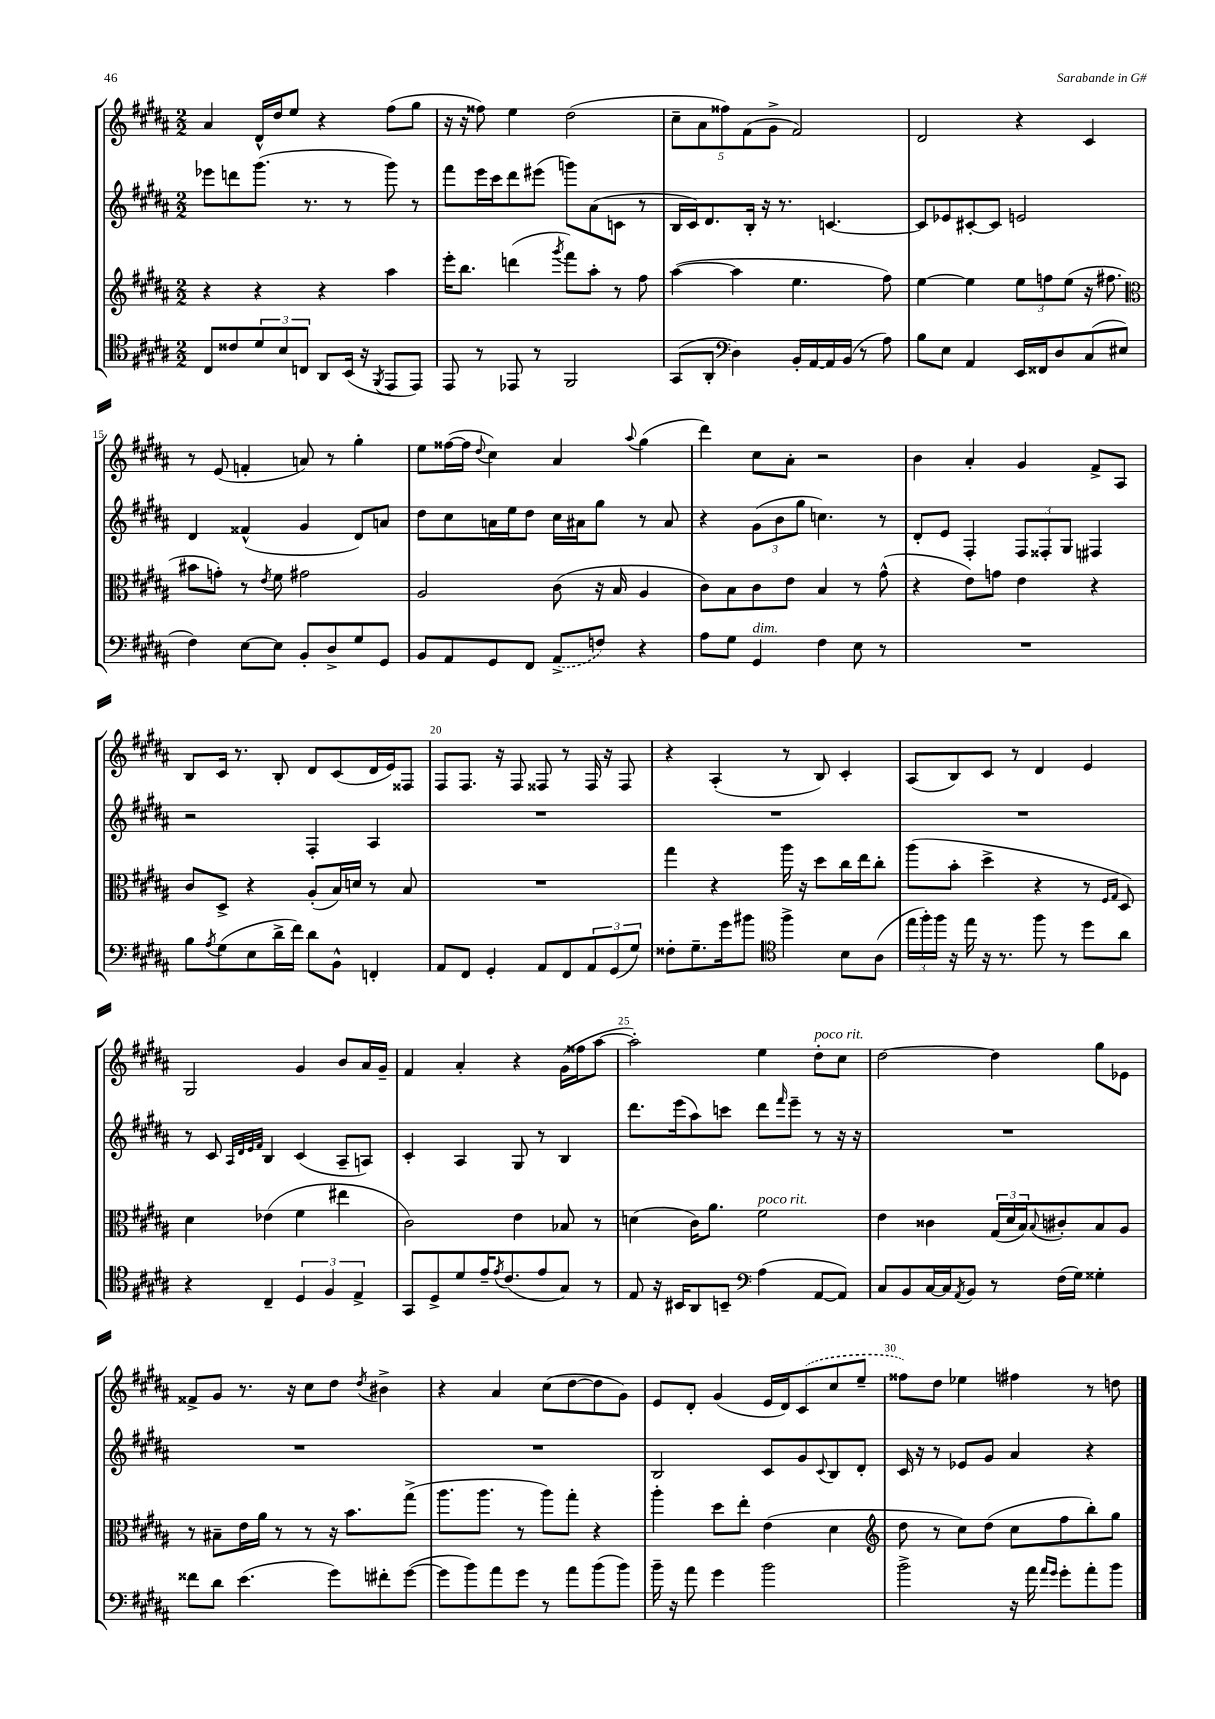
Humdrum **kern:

**kern	**kern	**kern	**kern
*staff4	*staff3	*staff2	*staff1
*clefC4	*clefG2	*clefG2	*clefG2
*k[f#c#g#d#a#]	*k[f#c#g#d#a#]	*k[f#c#g#d#a#]	*k[f#c#g#d#a#]
*M2/2	*M2/2	*M2/2	*M2/2
8C#/L	4r	8eee-\L	4a#/
8c##/	.	8ddd\	.
12d#/	4r	(8.ggg#\J	16d#^^/LL
.	.	.	16dd#/J
12B/	.	.	.
.	.	.	8ee/J
12C/J	.	.	.
.	.	8.r	.
8AA#/L	4r	.	4r
(16BB/Jk	.	8r	.
16r	.	.	.
8qFF#/	.	.	.
8EE/L	4aa#\	8ggg#\)	(8ff#\L
8EE/J)	.	8r	8gg#\J
=	=	=	=
8EE/	16eee'\LK	8fff#\L	16r
.	8.bb\J	.	16r
8r	.	16eee\L	8ff##\)
.	.	16ccc#\J	.
8EE-/	(4ddd\	8ddd#\	4ee\
8r	.	(8eee#\J	.
.	8qggg#/	.	.
2FF#/	8fff#\L)	8ggg\L)	(2dd#\
.	8aa#'\J	(8a#\	.
.	8r	8c\J	.
.	8ff#\	8r	.
=	=	=	=
(8GG#/L	([4aa#\	16B/LL	10cc#~\L
.	.	16c#/J)	.
.	.	.	10a#\
8AA#'/J	.	8.d#/	.
.	.	.	10ff##\)
*clefF4	*	*	*
4D#\)	4aa#\]	.	.
.	.	.	(10f#\
.	.	16B'/Jk	.
.	.	16r	.
.	.	.	10g#^\J
.	.	8.r	.
16BB'/LL	4.ee\	.	2f#/)
[16AA#/	.	.	.
16AA#/]	.	[4.c/	.
(16BB/JJ	.	.	.
8r	.	.	.
8A#\)	8ff#\)	.	.
=	=	=	=
8B\L	[4ee\	8c/]L	2d#/
8E\J	.	8e-/	.
4AA#/	4ee\]	[8c#'/	.
.	.	8c#/]J	.
16EE/LL	12ee\L	2e/	4r
16FF##/J	.	.	.
.	12ff\	.	.
8D#/	.	.	.
.	(12ee\J	.	.
(8C#/	16r	.	4c#/
.	8.ff#\	.	.
8E#/J	.	.	.
=	=	=	=
*	*clefC3	*	*
4F#\)	8b#\L	4d#/	8r
.	8g'\J)	.	(8e/
[8E\L	8r	(4f##^^/	4f'/
.	8qe/	.	.
8E\]J	8f#\	.	.
8BB'/L	2g#\	4g#/	8a/)
8D#^/	.	.	8r
8G#/	.	8d#/L)	4gg#'\
8GG#/J	.	8a/J	.
=	=	=	=
8BB/L	2A#/	8dd#\L	8ee\L
8AA#/	.	8cc#\	([16ff##\L
.	.	.	16ff##\]JJ
.	.	.	8qqdd#/
8GG#/	.	16a\L	4cc#\)
.	.	16ee\J	.
8FF#/J	.	8dd#\J	.
(8AA#^/L	(8c#\	16cc#\LL	4a#/
.	.	16a#\J	.
8F/J)	16r	8gg#\J	.
.	16B/	.	.
.	.	.	8qqaa#/
4r	4A#/	8r	(4gg#\
.	.	8a#/	.
=	=	=	=
8A#\L	8c#\L)	4r	4ddd#\)
8G#\J	8B\	.	.
4GG#/	8c#\	(12g#\L	8cc#\L
.	.	12b\	.
.	8e\J	.	8a#'\J
.	.	12gg#\J	.
4F#\	4B/	4.cc\)	2r
8E\	8r	.	.
8r	(8g#^^\	8r	.
=	=	=	=
1r	4r	8d#'/L	4b\
.	.	8e/J	.
.	8e\L)	4F#'/	4a#'/
.	8g\J	.	.
.	4e\	12F#/L	4g#/
.	.	12F##'/	.
.	.	12G#/J	.
.	4r	4F#/	8f#^/L
.	.	.	8A#/J
=	=	=	=
8B\L	8c#/L	2r	8B/L
8qA#/	.	.	.
(8G#\	8D#^/J	.	16c#/Jk
.	.	.	8.r
8E\	4r	.	.
16d#^\L	.	.	8B'/
16f#\JJ)	.	.	.
8d#\L	(8A#'/L	4F#'/	8d#/L
8BB^^\J	16B/L)	.	(8c#/
.	16d/JJ	.	.
4FF'/	8r	4A#/	16d#/L
.	.	.	16e/J)
.	8B/	.	8F##/J
=	=	=	=
8AA#/L	1r	1r	8F#/L
8FF#/J	.	.	8.F#/J
4GG#'/	.	.	.
.	.	.	16r
.	.	.	8F#/
8AA#/L	.	.	8F##/
8FF#/	.	.	8r
12AA#/	.	.	16F##/
.	.	.	16r
(12GG#/	.	.	.
.	.	.	8F##/
12G#/J)	.	.	.
=	=	=	=
8F##'\L	4gg#\	1r	4r
8.G#~\	.	.	.
.	4r	.	(4A#'/
16g#\k	.	.	.
8b#\J	.	.	.
*clefC4	*	*	*
4ff#^\	16aa#\	.	8r
.	16r	.	.
.	8dd#\L	.	8B/)
8B\L	16cc#\L	.	4c#'/
.	16ee\J	.	.
(8A#\J	8cc#'\J	.	.
=	=	=	=
24ee\LL	(8aa#\L	1r	(8A#/L
24ff#'\)	.	.	.
24ff#\JJ	.	.	.
16r	8b'\J	.	8B/)
16ee\	.	.	.
16r	4dd#^\	.	8c#/J
8.r	.	.	.
.	.	.	8r
8ff#\	4r	.	4d#/
8r	.	.	.
8dd#\L	8r	.	4e/
.	16qqF#/LL	.	.
.	16qqG#/JJ	.	.
8a#\J	8D#/)	.	.
=	=	=	=
4r	4d#\	8r	2G#/
.	.	8c#/	.
.	.	32qqA#/LLL	.
.	.	32qqd#/	.
.	.	32qqe/	.
.	.	32qqf#/JJJ	.
4C#~/	(4e-\	4B/	.
6D#/	4f#\	(4c#/	4g#/
6F#/	.	.	.
.	4ee#\	8A#~/L	8b/L
6E^/	.	.	.
.	.	8A/J)	16a#/L
.	.	.	16g#~/JJ
=	=	=	=
8GG#/L	2c#\)	4c#'/	4f#/
8D#^/	.	.	.
8d#/	.	4A#/	4a#'/
16e~/K	.	.	.
8qe/	.	.	.
(8.c#/	.	.	.
.	4e\	8G#/	4r
8e/	.	8r	.
8G#/J)	8B-/	4B/	(16g#\LL
.	.	.	16ff##\J
8r	8r	.	[8aa#\J
=	=	=	=
8E/	(4d\	8.ddd#\L	2aa#'\])
16r	.	.	.
16BB#/LK	.	(16eee\k	.
8AA#/	16c#\LK)	8aa#\)	.
.	8.a#\J	.	.
8BB~/J	.	8ccc\J	.
*clefF4	*	*	*
(4A#\	2f#\	8ddd#\L	4ee\
.	.	16qqfff#/	.
.	.	8eee~\J	.
[8AA#/L	.	8r	8dd#'\L
8AA#/]J)	.	16r	8cc#\J
.	.	16r	.
=	=	=	=
8C#/L	4e\	1r	[2dd#\
8BB/	.	.	.
[16C#/L	4c##\	.	.
16C#/]J	.	.	.
8qAA#/	.	.	.
8BB/J	.	.	.
8r	(24G#/LL	.	4dd#\]
.	24d#/	.	.
.	24B/J)	.	.
.	8qqB/	.	.
(16F#\LL	8c#'/	.	.
16G#\JJ)	.	.	.
4G##'\	8B/	.	8gg#\L
.	8A#/J	.	8e-\J
=	=	=	=
8f##\L	8r	1r	8f##^/L
8d#\J	8B#~\L	.	8g#/J
(4.e\	16e\L	.	8.r
.	16a#\JJ	.	.
.	8r	.	.
.	.	.	16r
.	8r	.	8cc#\L
8g#\L)	16r	.	8dd#\J
.	8.b\L	.	.
.	.	.	8qdd#/
8f#'\	.	.	4b#^\
([8g#\J	(8gg#^\J	.	.
=	=	=	=
8g#\]L	8.aa#\L	1r	4r
8b\)	.	.	.
.	8.aa#\J	.	.
8a#\	.	.	4a#/
8g#\J	8r	.	.
8r	8aa#\L)	.	(8cc#\L
8a#\L	8gg#'\J	.	[8dd#\
(8b\	4r	.	8dd#\]
8b\J)	.	.	8g#\J)
=	=	=	=
16b~\	4aa#'\	2B/	8e/L
16r	.	.	.
8a#\	.	.	8d#'/J
4g#\	8dd#\L	.	(4g#/
.	8ee'\J	.	.
2b\	(4e\	8c#/L	16e/LL
.	.	.	16d#/J)
.	.	8g#/	(8c#/
.	.	8qqc#/	.
.	4d#\	8B/	8cc#/
.	.	8d#'/J	8ee~/J
=	=	=	=
*	*clefG2	*	*
2b^\	8dd#\	16c#/	8ff##\L)
.	.	16r	.
.	8r	8r	8dd#\J
.	8cc#\L)	8e-/L	4ee-\
.	(8dd#\J	8g#/J	.
16r	8cc#\L	4a#/	4ff#\
16a#\	.	.	.
16qqa#/LL	.	.	.
16qqg#/JJ	.	.	.
8g#'\L	8ff#\	.	.
8a#'\	8bb'\)	4r	8r
8b\J	8gg#\J	.	8dd\
==	==	==	==
*-	*-	*-	*-
